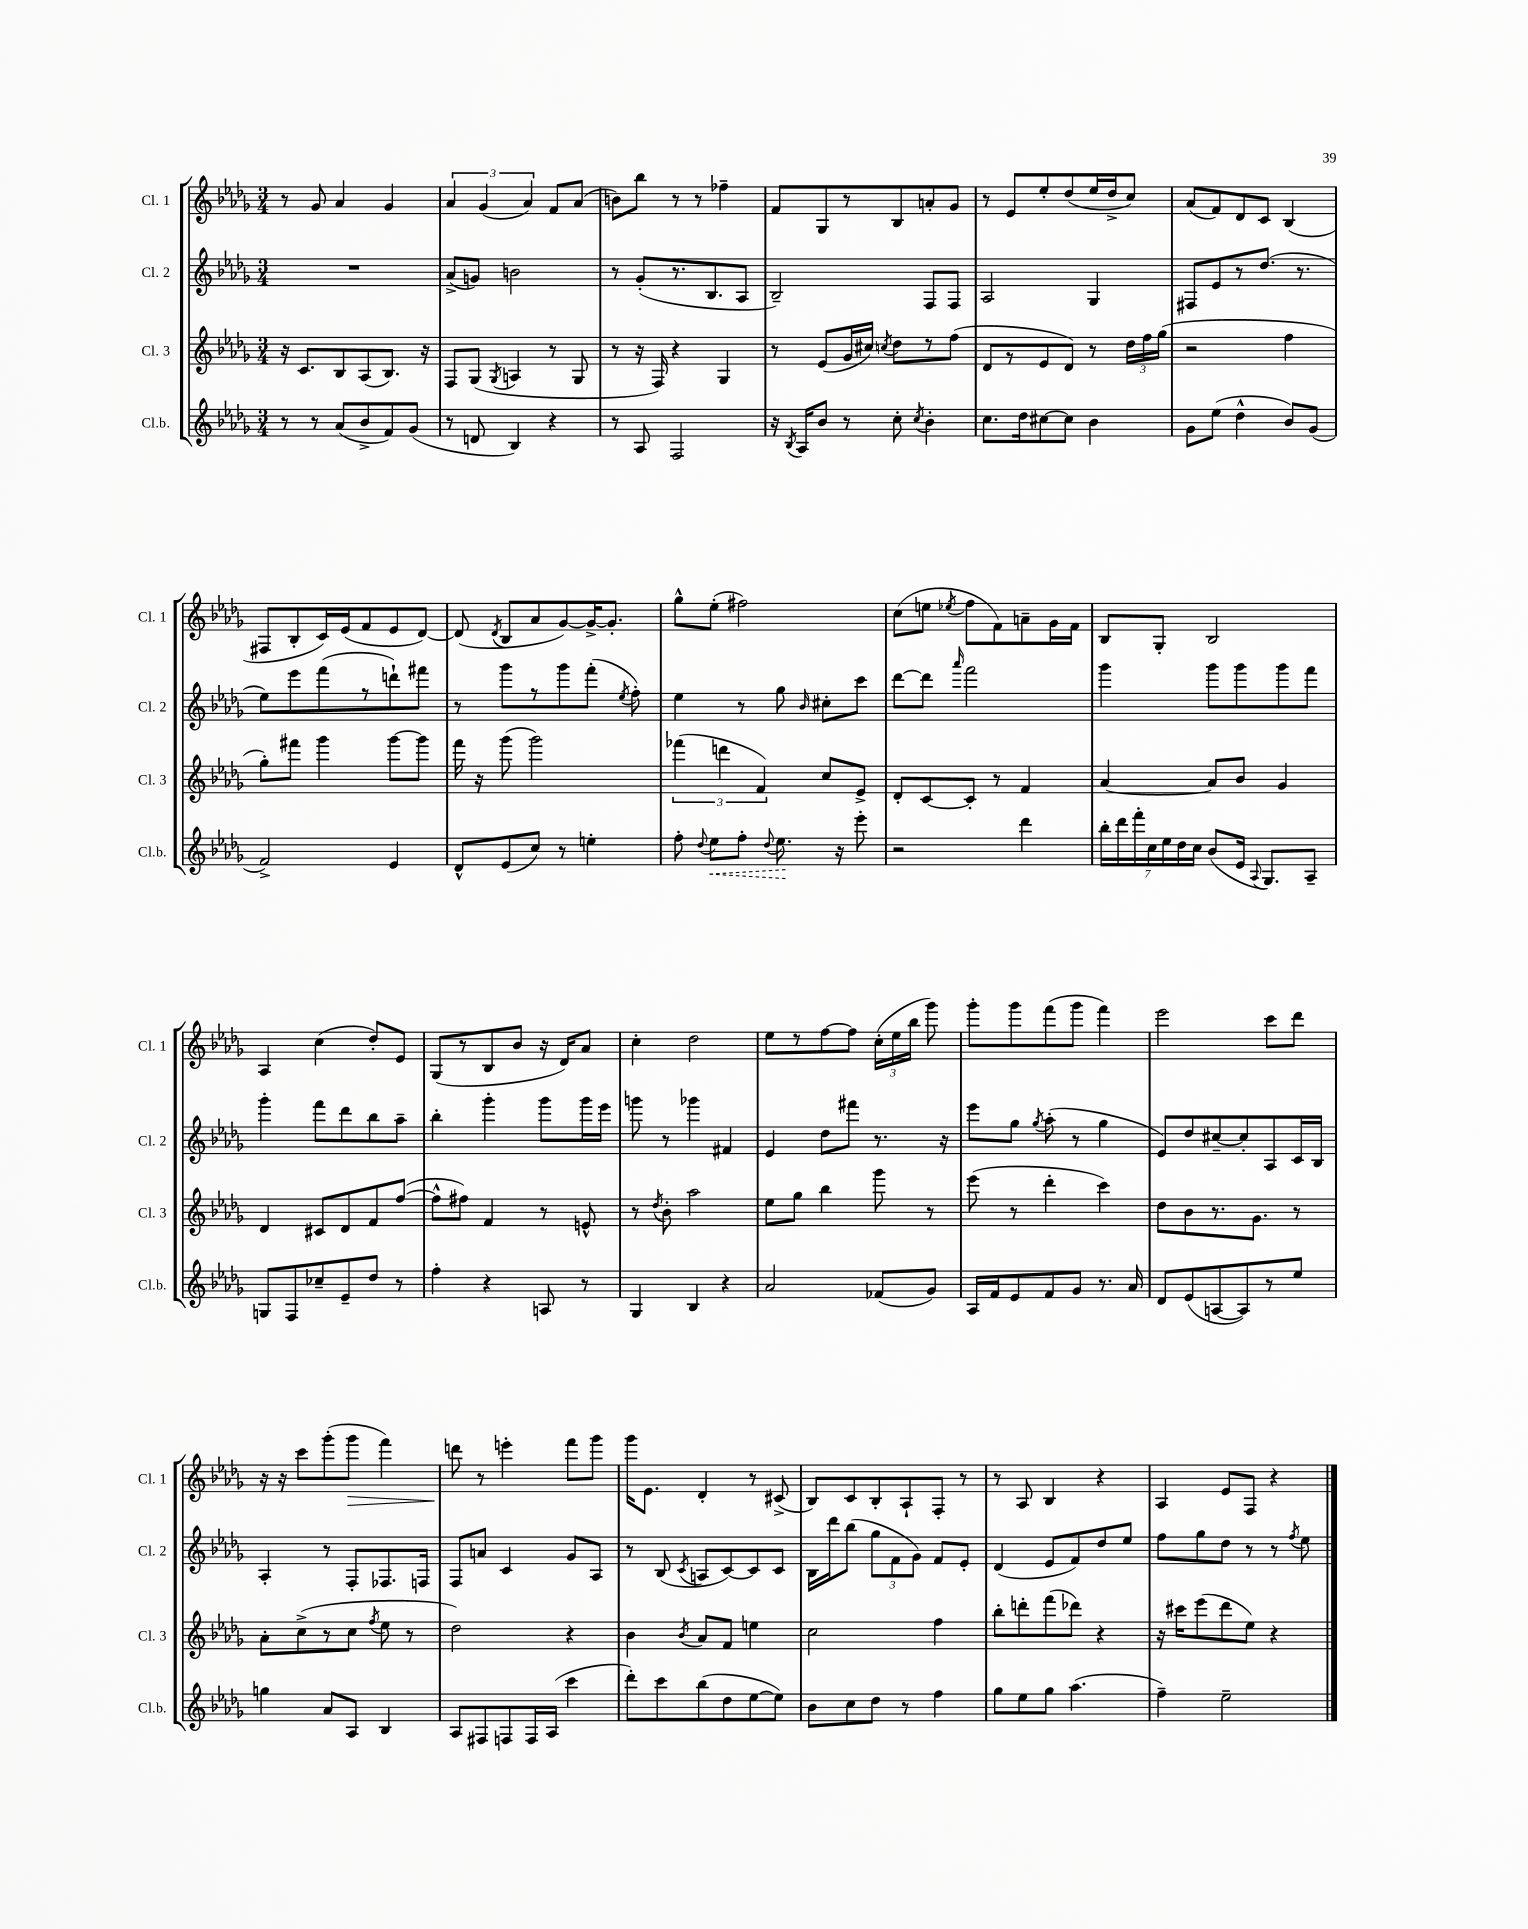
<<
\new StaffGroup <<
\new Staff = "s0" \with { instrumentName = "Cl. 1" shortInstrumentName = "Cl. 1" } {
    \clef treble \key des \major \numericTimeSignature \time 3/4
    \autoBeamOff r8 ges'8 aes'4 ges'4 |
    \tuplet 3/2 { aes'4 ges'4( aes'4) } f'8[ aes'8]( |
    b'8[) bes''8] r8 r8 fes''4-- |
    f'8[ ges8 r8 bes8 a'8-. ges'8] |
    r8 ees'8[ ees''8-. des''8( ees''16 des''16-> c''8]) |
    aes'8[( f'8) des'8 c'8] bes4( |
    fis8[ bes8-. c'16) ees'16( f'8 ees'8 des'8]~) |
    des'8( \acciaccatura { des'8 } bes8[ aes'8 ges'8~) ges'16~-> ges'8.]-. |
    ges''8[-^ ees''8]-.( fis''2) |
    c''8[( e''8] \acciaccatura { ees''8 } f''8[ f'8) a'8-- ges'16 f'16] |
    bes8[ ges8]-. bes2 |
    aes4 c''4( des''8[-.) ees'8] |
    ges8[( r8 bes8 bes'8] r16 des'16[) aes'8] |
    c''4-. des''2 |
    ees''8[ r8 f''8~ f''8] \tuplet 3/2 { c''16[-.( ees''16 bes''16] } ges'''8) |
    ges'''8[-. ges'''8 f'''8( ges'''8] f'''4) |
    ees'''2 c'''8[ des'''8] |
    r16 r16 c'''8[ ges'''8-.( ges'''8]\> f'''4) |
    d'''8\! r8 e'''4-. f'''8[ ges'''8] |
    ges'''16[ ees'8.] des'4-. r8 cis'8->( |
    bes8[) c'8 bes8-. aes8-! f8]-. r8 |
    r8 aes8 bes4 r4 |
    aes4 ees'8[ f8] r4 \bar "|." |
}
\new Staff = "s1" \with { instrumentName = "Cl. 2" shortInstrumentName = "Cl. 2" } {
    \clef treble \key des \major \numericTimeSignature \time 3/4
    \autoBeamOff R2. |
    aes'8[->( g'8]) b'2 |
    r8 ges'8[-.( r8. bes8. aes8] |
    bes2--) f8[ f8] |
    aes2 ges4 |
    fis8[ ees'8 r8 des''8.]( r8. |
    ees''8[) ees'''8 f'''8( r8 d'''8-!) fis'''8] |
    r8 ges'''8[ r8 ges'''8 f'''8]-.( \acciaccatura { ees''8 } f''8-.) |
    ees''4 r8 ges''8 \grace { bes'16 } cis''8[-. c'''8] |
    des'''8[~ des'''8] \grace { aes'''16 } f'''2 |
    ges'''4 ges'''8[ ges'''8 ges'''8 f'''8] |
    ges'''4-. f'''8[ des'''8 bes''8 aes''8]-- |
    bes''4-. ges'''4-. ges'''8[ ges'''16 ees'''16] |
    g'''8 r8 ges'''4 fis'4 |
    ees'4 des''8[ fis'''8] r8. r16 |
    ees'''8[ ges''8] \acciaccatura { ges''8 } aes''8-.( r8 ges''4 |
    ees'8[) des''8 cis''8~-- cis''8-. aes8 c'16 bes16] |
    aes4-. r8 f8[-. fes8. f16] |
    f8[ a'8] c'4 ges'8[ aes8] |
    r8 bes8( \acciaccatura { c'8 } a8[ c'8~) c'8 c'8] |
    bes16[ des'''16 bes''8]( \tuplet 3/2 { ges''8[ f'8 ges'8]) } f'8[ ees'8]-. |
    des'4( ees'8[ f'8) des''8 ees''8] |
    f''8[ ges''8 des''8] r8 r8 \acciaccatura { f''8 } ees''8 \bar "|." |
}
\new Staff = "s2" \with { instrumentName = "Cl. 3" shortInstrumentName = "Cl. 3" } {
    \clef treble \key des \major \numericTimeSignature \time 3/4
    \autoBeamOff r16 c'8.[ bes8 aes8( bes8.]) r16 |
    f8[ ges8]( \acciaccatura { ges8 } a4 r8 ges8 |
    r8 r16 f16) r4 ges4 |
    r8 ees'8[( ges'16 cis''16]) \acciaccatura { c''8 } des''8[ r8 f''8]( |
    des'8[ r8 ees'8 des'8]) r8 \tuplet 3/2 { des''16[ f''16 ges''16]( } |
    r2 f''4 |
    ges''8[-.) fis'''8] ges'''4 ges'''8[~ ges'''8] |
    f'''16 r16 ges'''8( ges'''2) |
    \tuplet 3/2 { fes'''4( d'''4 f'4) } c''8[ ees'8]-> |
    des'8[-. c'8~ c'8]-. r8 f'4 |
    aes'4~ aes'8[ bes'8] ges'4 |
    des'4 cis'8[ des'8 f'8 f''8]~( |
    f''8[-^ fis''8]) f'4 r8 e'8-^ |
    r8 \acciaccatura { des''8 } bes'8-. aes''2 |
    ees''8[ ges''8] bes''4 ges'''8 r8 |
    ees'''8( r8 des'''4-. c'''4) |
    des''8[ bes'8 r8. ges'8.] r8 |
    aes'8[-. c''8->( r8 c''8] \acciaccatura { f''8 } ees''8 r8 |
    des''2) r4 |
    bes'4 \acciaccatura { bes'8 } aes'8[ f'8] e''4 |
    c''2 f''4 |
    bes''8[-. d'''8-. f'''8( des'''8]) r4 |
    r16 cis'''16[ ees'''8( des'''8 ees''8]) r4 \bar "|." |
}
\new Staff = "s3" \with { instrumentName = "Cl.b." shortInstrumentName = "Cl.b." } {
    \clef treble \key des \major \numericTimeSignature \time 3/4
    \autoBeamOff r8 r8 aes'8[( bes'8-> f'8) ges'8]( |
    r8 d'8 bes4) r4 |
    r8 aes8 f2 |
    r16 \acciaccatura { bes8 } aes16[ bes'8] r8 c''8-. \acciaccatura { c''8 } bes'4-. |
    c''8.[ des''16 cis''8~ cis''8] bes'4 |
    ges'8[ ees''8]( des''4-^ bes'8[) ges'8]( |
    f'2->) ees'4 |
    des'8[-^ ees'8( c''8]) r8 e''4-. |
    f''8-. \appoggiatura { des''8 } \once \override Hairpin.style = #'dashed-line ees''8[\< f''8]-. \appoggiatura { des''8 } ees''8.\! r16 ees'''8-. |
    r2 des'''4 |
    \tuplet 7/4 { bes''16[-. des'''16 f'''16-. c''16 ees''16 des''16 c''16] } bes'8[( ees'16] \appoggiatura { aes8 } ges8.[) aes8]-- |
    g8[ f8 ces''8-- ees'8-- des''8] r8 |
    f''4-. r4 a8 r8 |
    ges4 bes4 r4 |
    aes'2 fes'8[( ges'8]) |
    aes16[ f'16 ees'8 f'8 ges'8] r8. aes'16 |
    des'8[ ees'8( a8~ a8) r8 ees''8] |
    g''4 aes'8[ aes8] bes4 |
    aes8[ fis8 f8 f16 aes16]( c'''4 |
    des'''8[-.) c'''8 bes''8( des''8 ees''8~ ees''8]) |
    bes'8[ c''8 des''8] r8 f''4 |
    ges''8[ ees''8 ges''8] aes''4.( |
    f''4--) ees''2-- \bar "|." |
}
>>
>>
\layout { \context { \Score \remove "Bar_number_engraver" } }
